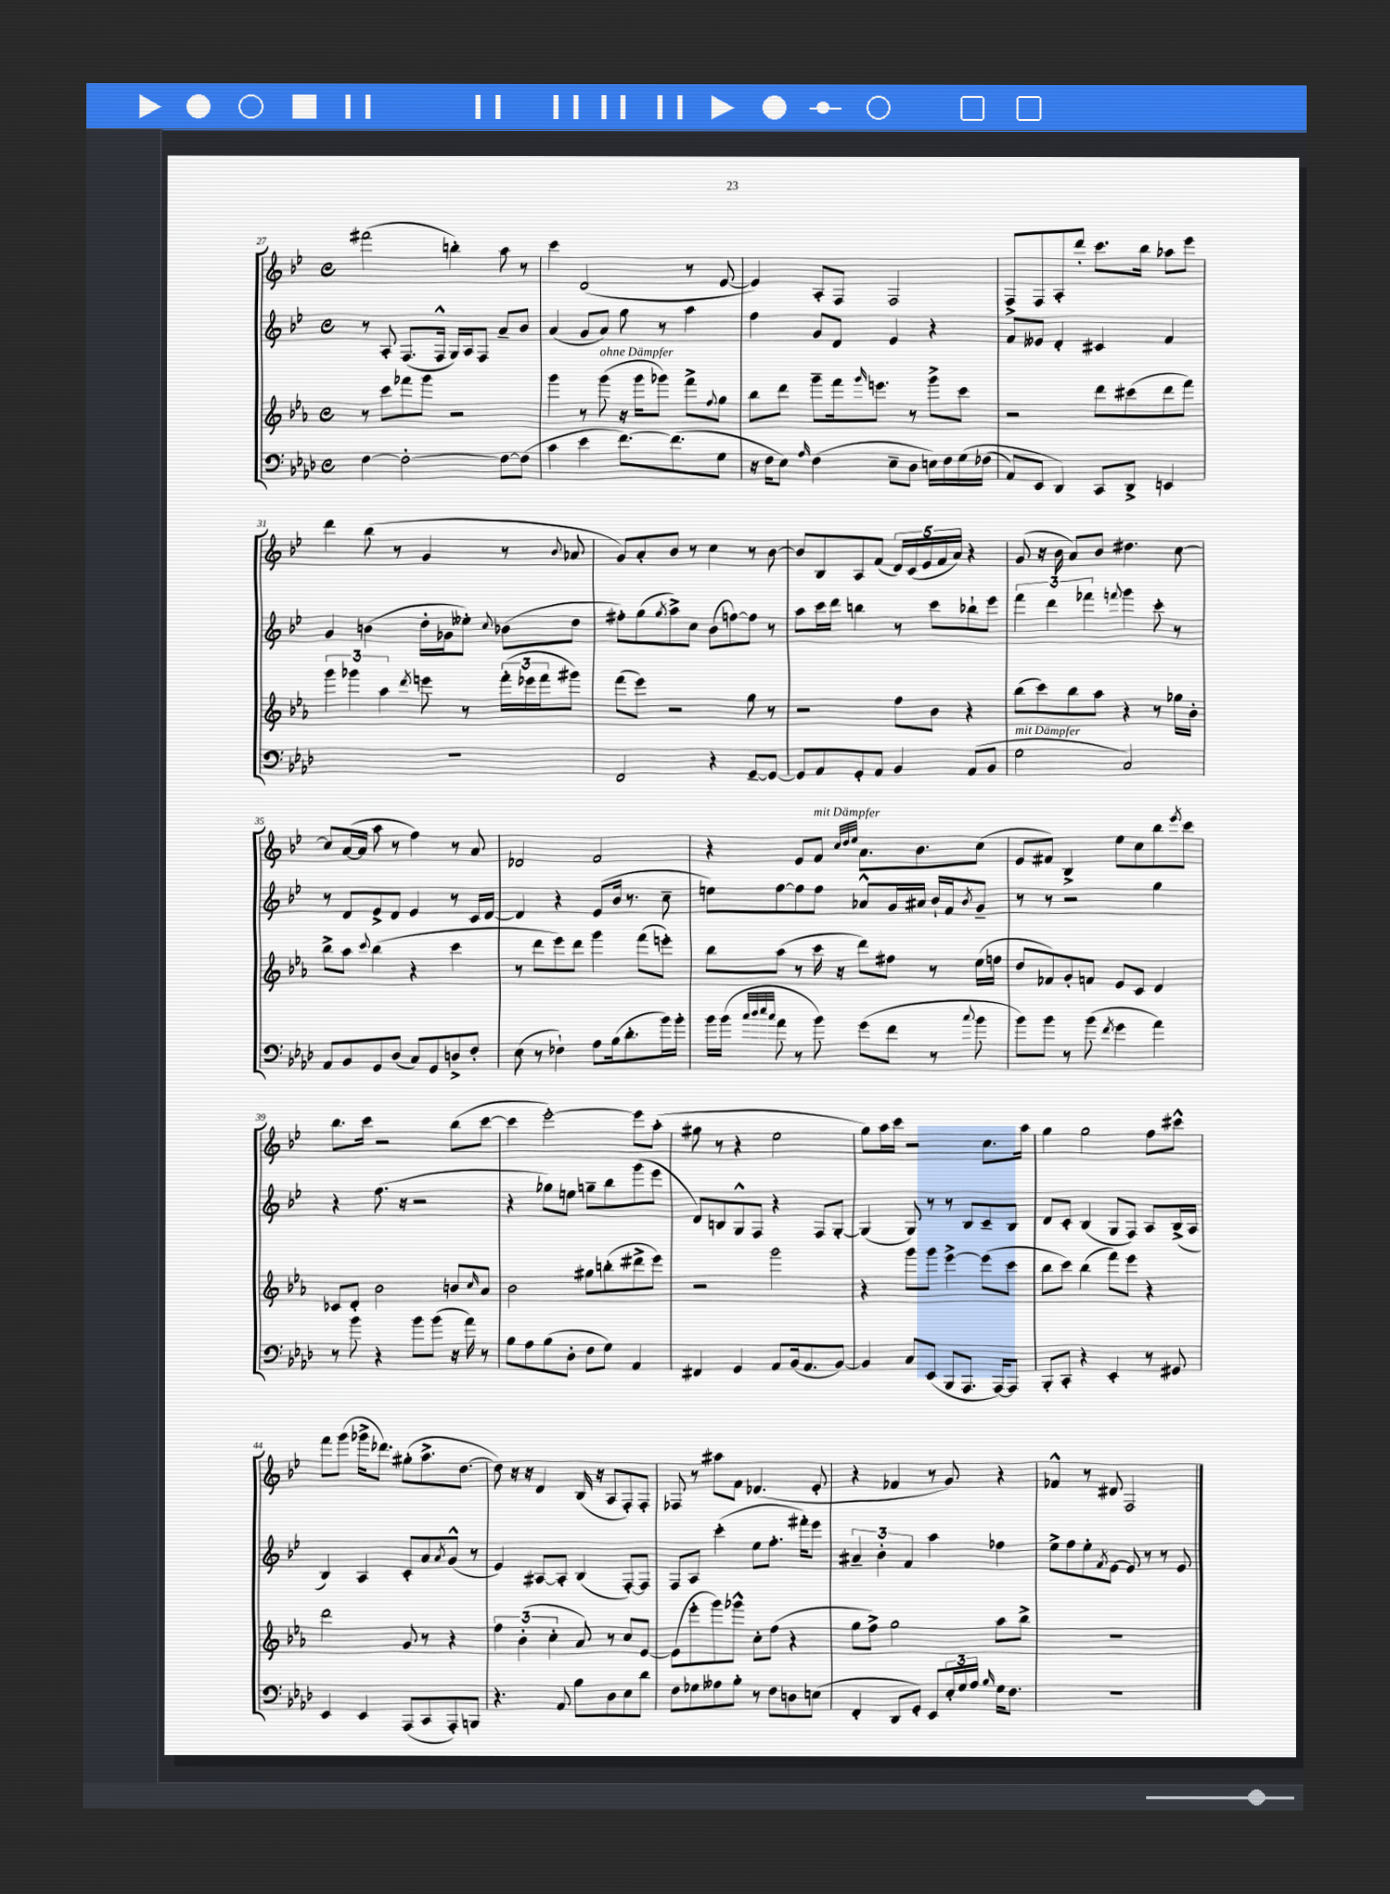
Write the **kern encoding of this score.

**kern	**kern	**kern	**kern
*part4	*part3	*part2	*part1
*staff4	*staff3	*staff2	*staff1
*clefF4	*clefG2	*clefG2	*clefG2
*k[b-e-a-d-]	*k[b-e-a-]	*k[b-e-]	*k[b-e-]
*M4/4	*M4/4	*M4/4	*M4/4
*met(c)	*met(c)	*met(c)	*met(c)
=27	=27	=27	=27
[4F\	8r	8r	(2fff#X\
.	8ccc\L	8A'/	.
2F'\_	8fff-X\	(8.F/L	.
.	8ggg\J	.	.
.	.	16F^^/Jk	.
.	2r	16G/LL)	4bbn'\)
.	.	16A/J	.
.	.	8F/J	.
8F\L_	.	8a~/L	8aa\
(8F\J]	.	8b-/J	8r
=28	=28	=28	=28
4c\	4ggg\	(4a/	4ccc\
4e-\	8r	8g/L	(2d/
!	!LO:TX:a:i:t=ohne Dämpfer	!	!
.	(8ggg\	8a/J)	.
[8.f\L)	16r	8gg\	.
.	16ggg\KL	.	.
.	8ggg-X\J)	8r	.
(8.f\]	.	.	.
.	8fff^\L	4aa\	8r
.	8qqff/	.	.
8G\J	8gg\J	.	[8e-/
=29	=29	=29	=29
16r	8bb-\L	4ff\	4e-/])
16F\KL	.	.	.
8E-\J)	8ddd\J	.	.
16qqA-/	.	.	.
(4F\	8ggg~\L	8g/L	8A'/L
.	16fff\k	8d/J	8F/J
.	16qqggg/	.	.
.	8.eeen\J	.	.
8E-~\L	.	4e-/	2F/
8D-\J	8r	.	.
16En\LL)	8ggg^\L	4r	.
16F\	.	.	.
(16G\	8ccc\J	.	.
(16F-X\JJ	.	.	.
=30	=30	=30	=30
8AA-/L)	2r	8f/L	8F^/L
8EE-/J	.	8e--X/J	8F/
4DD-/)	.	4d'/	8A'/
.	.	.	8ddd'/J
8CC/L	8ddd\L	4c#X/	8.ccc\L
8DD-^/J	(8ccc#X\	.	.
.	.	.	16bb-\Jk
4EEn/	8ddd\	4f/	8aa-X\L
.	8fff\J)	.	8eee-\J
!!LO:LB:g=z
=31	=31	=31	=31
1r	6ggg\	4g/	4ddd\
.	6ggg-X\	.	.
.	.	(4bn\	(8bb-\
.	6aa-\	.	.
.	.	.	8r
.	8qddd/	.	.
.	8eeen\	16dd'\LL	4g/
.	.	16g-X\J	.
.	8r	8ee--X'\J)	.
.	.	8qqcc/	.
.	(24fff'\LL	(8b-X\L	8r
.	24eee-X\	.	.
.	24fff\J	.	.
.	.	.	8qqb-/
.	8ggg#X\J)	8dd\J	8a-X/
=32	=32	=32	=32
2FF/	(8fff\L	8ff#X'\L)	8g/L)
.	8eee-\J)	(8gg\	8a'/
.	.	8qgg/	.
.	2r	8aa^\)	8b-/J
.	.	8cc\J	8r
4r	.	(8b-\L	4cc\
.	.	[8ffn\)	.
[8GG~/L	8gg\	8ff\J]	8r
8GG/J_	8r	8r	[8b-\
=33	=33	=33	=33
8GG/L]	2r	8aa\L	8b-/L]
8AA-/	.	16ccc\L	8B-/
.	.	16ddd\JJ	.
8GG'/	.	4bbn\	8A/
8AA-/J	.	.	(8f/J
4BB-/	8ff\L	8r	20d/LL)
.	.	.	(20c/
.	.	.	20e-/
.	8b-\J	8ccc\L	.
.	.	.	20f/
.	.	.	20a/JJ)
(8AA-/L	4r	8bb-X`\	4r
8BB-/J	.	8eee-\J	.
=34	=34	=34	=34
!LO:TX:a:i:t=mit Dämpfer	!	!	!
2G\	(8bb-\L	6fff\	(8g/
.	8ccc\)	.	16r
.	.	6ddd\	.
.	.	.	16b-\
.	8bb-\	.	8a/L)
.	.	6fff-X\	.
.	8aa-\J	.	8b-/J
.	.	8qqfffn/	.
2C/)	4r	4ggg\	4.dd#X\
.	8r	8ccc'\	.
.	16gg-X\LL	8r	[8cc\
.	16b-'\JJ	.	.
!!LO:LB:g=z
=35	=35	=35	=35
8AA-/L	8bb-^\L	8r	8cc/L]
8BB-/	8aa-\J	8d/L	([16a/L
.	.	.	16a/JJ]
.	8qqccc/	.	.
8GG/	(4bb-\	8e-^/	8aa\
(8D-/J	.	8d/J	8r
8C/L)	4r	4e-/	4ff\)
8GG/	.	.	.
8Dn^/	4ccc\	8r	8r
8F'/J	.	16c/LL	8a/
.	.	[16d/JJ	.
=36	=36	=36	=36
(8E-\	8r	4d/]	2d-X/
8r	8ddd\L	.	.
4F-X`\)	8eee-\)	4r	.
.	8ddd\J	.	.
8A-\L	4ggg\	(8e-/L	2f/
(16B-\k	.	16b-/Jk	.
8.d-'\	.	8.r	.
.	(8fff\L	.	.
16b-\L)	8eeen'\J)	8cc~\	.
16b-'\JJ	.	.	.
=37	=37	=37	=37
16b-\LL	8bb-\L	8een\L)	4r
(16b-\JJ	.	.	.
32qqcc/LLL	.	.	.
32qqdd-/	.	.	.
32qqee-/	.	.	.
32qqcc/JJJ	.	.	.
8a-\	(8aa-\J	[8ff\	.
8r	8r	8ff\]	8e-/L
!	!	!	!LO:TX:a:i:t=mit Dämpfer
8b-\)	16ccc\	8ff\J	8f/J
.	16r	.	.
.	.	.	32qqcc/LLL
.	.	.	32qqdd/
.	.	.	32qqee-/JJJ
(8g\L	8ddd\L)	8a-X^^/L	8.a\L
8f\J	8ff#X\J	16g/L	.
.	.	16a#X/JJ	8.b-\
8r	8r	16b-`/LL	.
.	.	16f/J	.
8qqcc/	.	8qb-/	.
8b-\	(16ee-\LL	8g~/J	(8cc\J
.	16ffn\JJ	.	.
=38	=38	=38	=38
8b-\L)	8dd/L	8r	8e-/L
8b-\J	8f-X/)	8r	8f#X/J)
8r	8g'/	2r	4B-^/
(8b-\	8fn/J	.	.
8qf/	.	.	.
4g\	8e-/L	.	8ee-\L
.	8c/J	.	8cc\
4a-\)	4d/	4gg\	8bb-\
.	.	.	8qeee-/
.	.	.	8ccc\J
!!LO:LB:g=z
=39	=39	=39	=39
8r	8c-X/L	4r	8.bb-\L
8b-\	8d'/J	.	.
.	.	.	16ccc\Jk
4r	2b-\	(8.ff\	2r
.	.	16r	.
8b-\L	.	2r	.
(8b-\J	.	.	.
16r	8bn/L	.	(8bb-\L
16a-\)	.	.	.
.	16qqcc/	.	.
8r	8a-/J	.	[8ccc\J
=40	=40	=40	=40
8B-\L	2b-\	4r	4ccc\]
8A-\	.	.	.
(8B-\	.	8gg-X\L)	[2eee-'\)
8D-'\J	.	8een\J	.
8F\L	8gg#X\L	8ggn~\L	.
8G\J)	(8bbn'\	8bb-\	.
4AA-/	8ddd#X^\	(8ggg\	8eee-\L]
.	8eee-\J)	8eee-\J	(8aa'\J
=41	=41	=41	=41
4FF#X/	2r	8d/L)	8gg#X\
.	.	8Bn/	8r
4GG/	.	8G^^/	4r
.	.	8F/J	.
8AA-/L	2ggg\	4r	2ee-\
(16BB-/k	.	.	.
8.AA-/	.	.	.
.	.	8F/L	.
[8BB-/J)	.	[8G'/J	.
=42	=42	=42	=42
4BB-/]	4r	(4G/]	8gg\L)
.	.	.	16aa\L
.	.	.	16ccc\JJ
8C/L	8ggg\L	8G/)	2r
(8EE-/J	8ggg\J	8r	.
8BBB-/L	[4eee-^\	8r	.
8.AAA-/J	.	8B-/L	.
.	(8eee-\L]	8c~/	8.cc\L
[16AAA-/KL)	.	.	.
8AAA-/J]	8ccc\J	8B-/J	.
.	.	.	16aa\Jk
=43	=43	=43	=43
8BBB-'/L	8bb-\L	8d/L	4gg\
8CC'/J	8ccc\J)	8c'/J	.
4r	(4bb-\	(4B-/	2gg\
4EE-'/	8fff\L)	8G/L	.
.	8eee-\J	8F/J)	.
8r	4r	8A/L	8ff\L
8GG#X/	.	(16B-^/L	8ccc#X^^\J
.	.	16A/JJ	.
!!LO:LB:g=z
=44	=44	=44	=44
4EE-/	2ddd\	4B-/)	8fff\L
.	.	.	(8ggg\J
4EE-/	.	4A/	16ggg-X^\KL
.	.	.	8.ddd-X\J)
(8AAA-/L	8g/	8c'/L	(8gg#X'\L
8CC/	8r	8a/	8.aa^\
.	.	8qa/	.
8AAA-'/)	4r	(8g^^/J	.
.	.	.	[8.dd\J
8BBBn/J	.	8r	.
=45	=45	=45	=45
4.r	6ff\	4e-/)	8dd\])
.	.	.	16r
.	(6b-'\	.	.
.	.	.	16r
.	.	[8A#X/L	4d/
.	6cc'\	.	.
8AA-/	.	8A#'/J]	.
8B-\L	8a-/)	(4B-/	(16B-/
.	.	.	16r
8D-\	8r	.	8A/L
8E-\	8cc/L	[8F'/L)	8F'/)
8d-\J	[8e-/J	8F/J]	8F'/J
=46	=46	=46	=46
8F\L	(8e-\L]	8F/L	8F-X/
8G-X\	8eee-'\	8A/J	8r
8A--X\	8ggg\)	(4ccc'\	8aa#X\L
8B-'\J	8ggg-X^^\J	.	8f\J
8r	8cc'\L	8ee-\L	(4.d-X/
8F\L	(8ff\J	8.ff'\J	.
8Dn\	4r	.	.
.	.	16fff#X'\KL)	.
(8En\J	.	8eee-\J	8e-'/
=47	=47	=47	=47
4FF'/	8gg\L	6a#X~/	4r
.	8ff^\J)	.	.
.	.	6b-'\	.
8DD-/L	2gg\	.	4f-X/
.	.	6f/	.
8GG'/J)	.	.	.
8EE-/L	.	4aa\	8r
24E-'/L	.	.	8g/)
24G/	.	.	.
24A-/JJ	.	.	.
16qqB-/	.	.	.
16G\KL	8aa-\L	4ff-X\	4r
8.F\J	.	.	.
.	8bb-^\J	.	.
=48	=48	=48	=48
1r	1r	8ee-^\L	4f-X^^/
.	.	8ff\	.
.	.	8ee-'\	8r
.	.	8qf/	.
.	.	[8e-\J	8d#X/
.	.	8e-/]	2F/
.	.	8r	.
.	.	8r	.
.	.	8e-/	.
==	==	==	==
*-	*-	*-	*-
